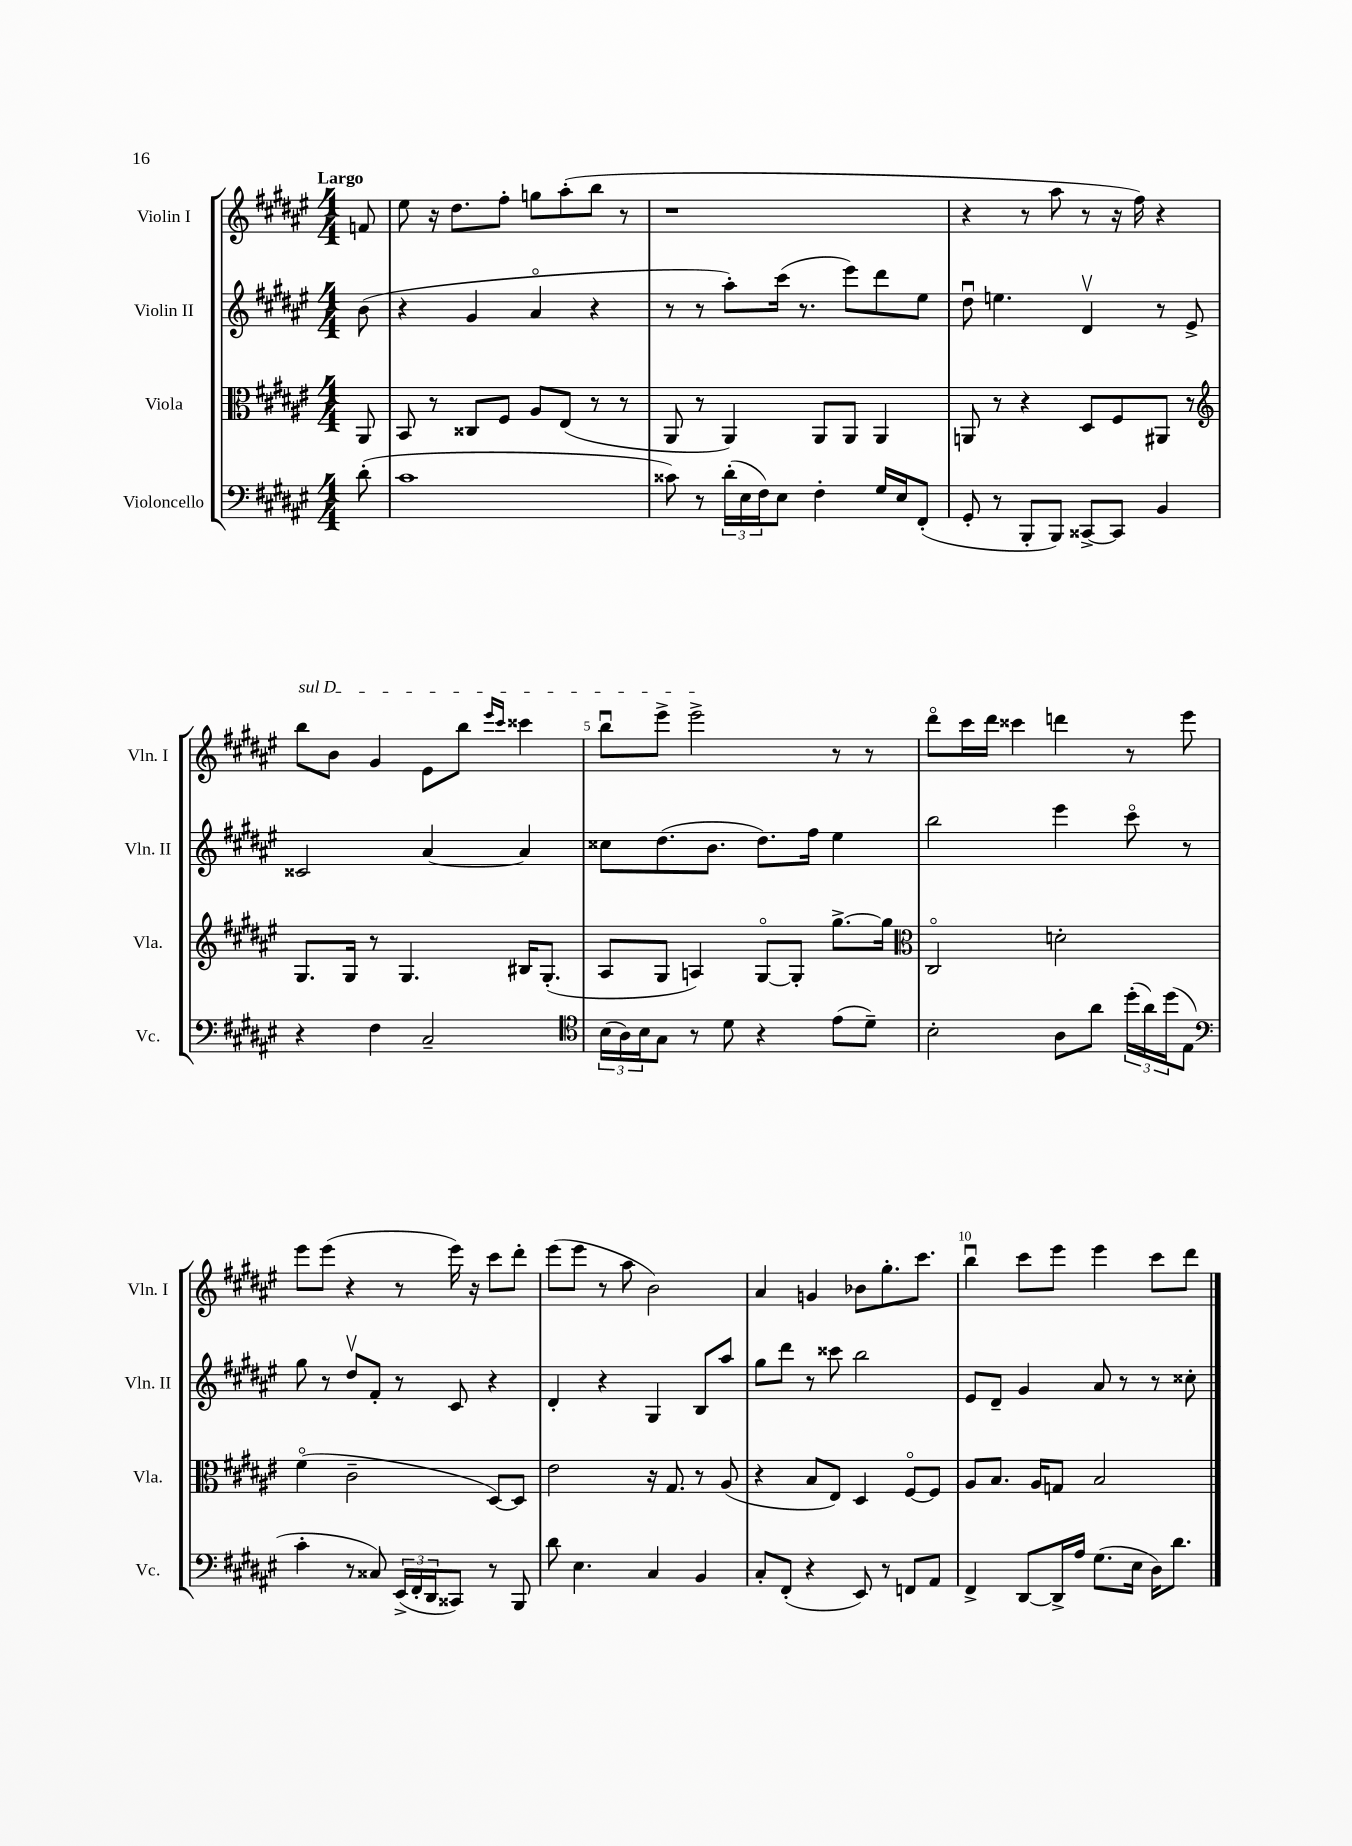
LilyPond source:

<<
\new StaffGroup <<
\new Staff = "s0" \with { instrumentName = "Violin I" shortInstrumentName = "Vln. I" } {
    \clef treble \key fis \major \numericTimeSignature \time 4/4 \partial 8 \tempo "Largo"
    f'8 |
    eis''8 r16 dis''8. fis''8-. g''8 ais''8-.( b''8 r8 |
    r1 |
    r4 r8 ais''8 r8 r16 fis''16) r4 |
    \once \override TextSpanner.bound-details.left.text = \markup { \italic "sul D" } b''8\startTextSpan b'8 gis'4 eis'8 b''8 \grace { eis'''16 cis'''16 } cisis'''4 |
    b''8\downbow eis'''8-> eis'''2->\stopTextSpan r8 r8 |
    dis'''8\flageolet cis'''16 dis'''16 cisis'''4 d'''4 r8 eis'''8 |
    eis'''8 eis'''8( r4 r8 eis'''16) r16 cis'''8 dis'''8-. |
    eis'''8( eis'''8 r8 ais''8 b'2) |
    ais'4 g'4 bes'8 gis''8.-. cis'''8. |
    b''4\downbow cis'''8 eis'''8 eis'''4 cis'''8 dis'''8 \bar "|." |
}
\new Staff = "s1" \with { instrumentName = "Violin II" shortInstrumentName = "Vln. II" } {
    \clef treble \key fis \major \numericTimeSignature \time 4/4 \partial 8
    b'8( |
    r4 gis'4 ais'4\flageolet r4 |
    r8 r8 ais''8-.) cis'''16( r8. eis'''8) dis'''8 eis''8 |
    dis''8\downbow e''4. dis'4\upbow r8 eis'8-> |
    cisis'2 ais'4~ ais'4 |
    cisis''8 dis''8.( b'8. dis''8.) fis''16 eis''4 |
    b''2 eis'''4 cis'''8\flageolet r8 |
    gis''8 r8 dis''8\upbow fis'8-. r8 cis'8 r4 |
    dis'4-. r4 gis4 b8 ais''8 |
    gis''8 dis'''8 r8 cisis'''8 b''2 |
    eis'8 dis'8-- gis'4 ais'8 r8 r8 cisis''8-. \bar "|." |
}
\new Staff = "s2" \with { instrumentName = "Viola" shortInstrumentName = "Vla." } {
    \clef alto \key fis \major \numericTimeSignature \time 4/4 \partial 8
    ais,8 |
    b,8 r8 cisis8 fis8 ais8 eis8( r8 r8 |
    ais,8 r8 ais,4) ais,8 ais,8 ais,4 |
    a,8 r8 r4 dis8 fis8 ais,8 r8 |
    \clef treble gis8. gis16 r8 gis4. bis16 gis8.-.( |
    ais8 gis8 a4) gis8~\flageolet gis8-. gis''8.~-> gis''16 |
    \clef alto cis2\flageolet d'2-. |
    fis'4\flageolet( cis'2-- dis8~) dis8 |
    eis'2 r16 gis8. r8 ais8( |
    r4 b8 eis8) dis4 fis8~\flageolet fis8 |
    ais8 b8. ais16 g8 b2 \bar "|." |
}
\new Staff = "s3" \with { instrumentName = "Violoncello" shortInstrumentName = "Vc." } {
    \clef bass \key fis \major \numericTimeSignature \time 4/4 \partial 8
    dis'8-.( |
    cis'1 |
    cisis'8) r8 \tuplet 3/2 { dis'16-.( eis16 fis16) } eis8 fis4-. gis16 eis16 fis,8-.( |
    gis,8-. r8 b,,8-. b,,8) cisis,8~-> cisis,8 b,4 |
    r4 fis4 cis2-- |
    \clef tenor \tuplet 3/2 { b16( ais16) b16 } gis8 r8 dis'8 r4 eis'8( dis'8--) |
    b2-. ais8 ais'8 \tuplet 3/2 { dis''16-.( ais'16) dis''16( } eis8 |
    \clef bass cis'4-. r8 cisis8) \tuplet 3/2 { eis,16->( fis,16-. dis,16 } cisis,8) r8 b,,8 |
    dis'8 eis4. cis4 b,4 |
    cis8-. fis,8-.( r4 eis,8) r8 f,8 ais,8 |
    fis,4-> dis,8~ dis,16-> ais16 gis8.( eis16 dis16) dis'8. \bar "|." |
}
>>
>>
\layout { \context { \Score \override BarNumber.break-visibility = ##(#f #t #t) barNumberVisibility = #(every-nth-bar-number-visible 5) } }
